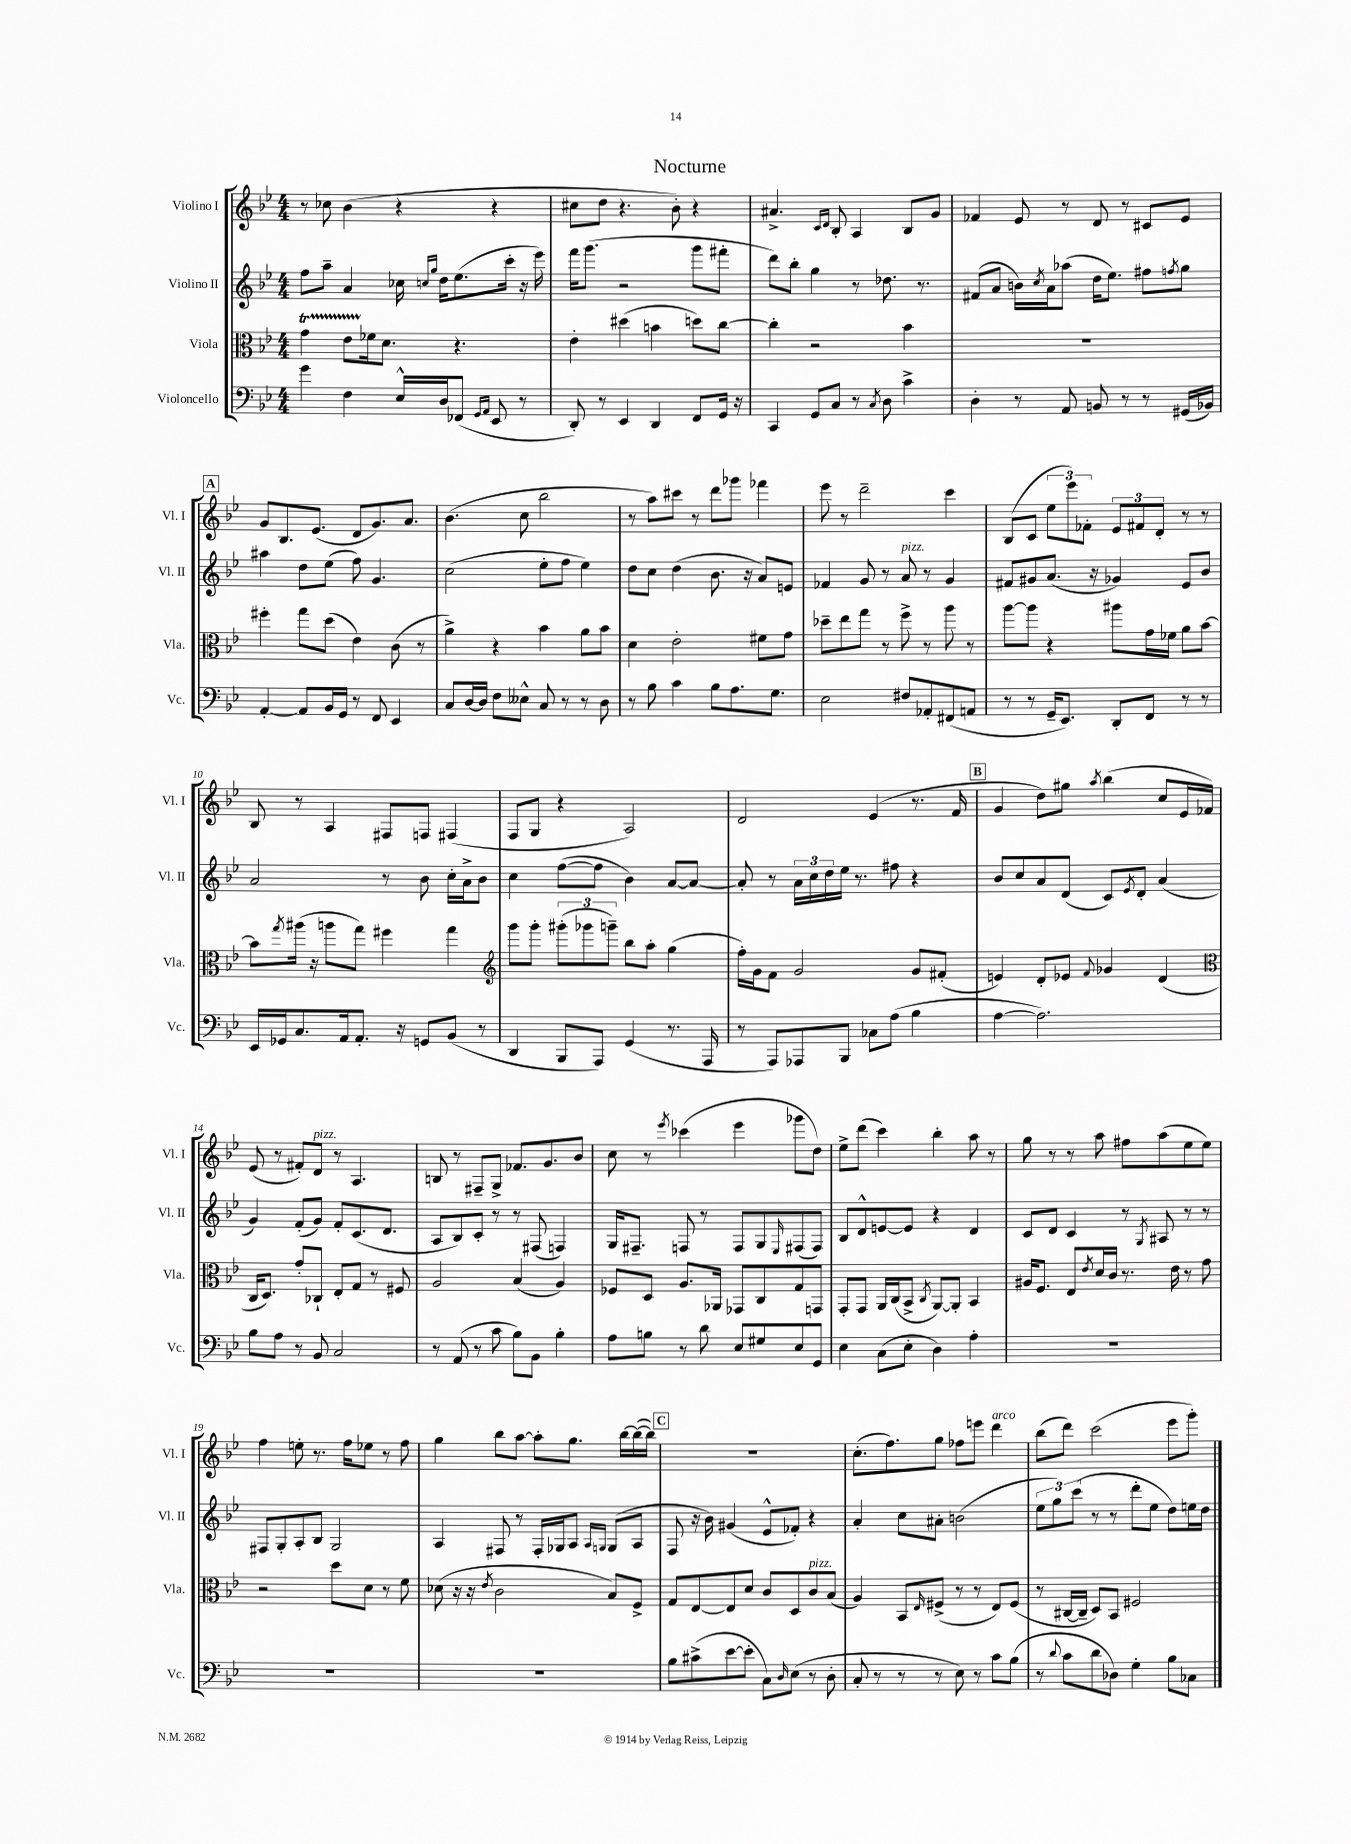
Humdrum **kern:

**kern	**kern	**kern	**kern
*staff4	*staff3	*staff2	*staff1
*clefF4	*clefC3	*clefG2	*clefG2
*k[b-e-]	*k[b-e-]	*k[b-e-]	*k[b-e-]
*M4/4	*M4/4	*M4/4	*M4/4
4g	4g	8ff	8r
.	.	8aa~	8cc-
4F	8e-	4a	(4b-
.	16f-	.	.
.	8.d	.	.
16E-^^	.	16cc-	4r
.	.	16qqcc	.
.	.	16qqgg	.
16D	.	16dd	.
(8FF-	4.r	(8.ee-	.
16qqGG	.	.	.
16qqAA	.	.	.
8EE-	.	.	4r
.	.	16ccc'	.
8r	.	16r	.
.	.	16eee-)	.
=	=	=	=
8DD')	4e-'	16fff	8cc#
.	.	(8.ggg	.
8r	.	.	8dd
4EE-	(4dd#	2r	4.r
4DD	4b	.	.
.	.	.	8b-')
8FF	8dd)	8ggg	4r
16GG	[8cc	8fff#'	.
16r	.	.	.
=	=	=	=
4CC	4cc']	8ddd)	4.a#^
.	.	8bb-'	.
8GG	2r	4gg	.
.	.	.	16qqc
.	.	.	16qqd
8C	.	.	8B-'
8r	.	8r	4A
8qC	.	.	.
8D	.	8.dd-	.
4c^	4b-	.	8B-
.	.	8.r	.
.	.	.	8g
=	=	=	=
4D'	1r	(8f#	4f-
.	.	8a	.
8r	.	16b)	8e-
.	.	8qcc	.
.	.	16a	.
8AA	.	(8aa-	8r
8BB	.	16dd	8d
.	.	8.ee-)	.
8r	.	.	8r
8r	.	8ff#	8c#
.	.	8qff	.
(16GG#	.	8gg	8e-
16BB-)	.	.	.
=	=	=	=
[4AA'	4ff#'	4aa#	8g
.	.	.	8.B-
8AA]	8gg	8dd	.
.	.	.	(8.e-
16BB-	(8dd	(8ee-	.
16GG	.	.	.
8r	4e-)	8ff)	8d
8FF	.	4.g	8.g)
4EE-	(8c	.	.
.	.	.	8.a
.	8r	.	.
=	=	=	=
8C	4a^)	(2cc	(4.b-
[16D	.	.	.
16D]	.	.	.
8F	4r	.	.
8E--^^	.	.	8cc
8C	4b-	8ee-'	2bb-
8r	.	8ff	.
8r	8a	4ee-)	.
8D	8b-	.	.
=	=	=	=
8r	4d	8dd	8r
8B-	.	8cc	8aa)
4c	2e-'	(4dd	8ccc#
.	.	.	8r
8B-	.	8.b-	8ddd
8.A	.	.	8ggg-
.	.	16r	.
.	8f#	8a)	4fff-
8.G	.	.	.
.	8g	8e	.
=	=	=	=
2E-	8dd-~	4f-	8eee-
.	8ee-	.	8r
.	8gg	8g	2ddd~
.	8r	8r	.
8F#	8ff^	8a	.
8AA-'	8r	8r	.
(8FF#	8aa	4g	4ccc
8AA	8r	.	.
=	=	=	=
8r	[8aa	8f#	(8B-
8r	8aa]	8g#	8c
16GG~	4r	(8.a	12ee-
8.EE-)	.	.	.
.	.	.	12eee-)
.	.	.	12f-'
.	.	16r	.
8DD'	8aa#	4g-)	12e-
.	.	.	12f#
8FF	16g	.	.
.	.	.	12d'
.	16f-	.	.
8r	8a	8e-	8r
8r	[8b-	8b-	8r
=	=	=	=
16EE-	8b-]	2a	8B-
16GG-	.	.	.
.	8qgg	.	.
8.C	(16aa#	.	8r
.	16r	.	.
.	8aa	.	4A
16AA	.	.	.
8.AA'	8gg)	.	.
.	4ff#	8r	8F#
16r	.	.	.
8GG	.	8b-	8F
(8BB-	4gg	16cc'	(4F#
.	.	16a^	.
8r	.	8b-	.
=	=	=	=
*	*clefG2	*	*
4DD	8ggg	4cc	8F
.	8ggg'	.	8G
8BBB-	(12ggg#'	([8ff	4r
.	12ggg-	.	.
8AAA)	.	8ff]	.
.	12ggg~)	.	.
(4GG	8bb-	4b-)	2A)
.	8aa'	.	.
8.r	(4gg	[8a	.
.	.	8a_	.
16AAA	.	.	.
=	=	=	=
8r	16ff')	8a']	2d
.	16g	.	.
8AAA)	8f	8r	.
8AAA-	2g	24a	.
.	.	24cc	.
.	.	24dd	.
8BBB-	.	16ee-	.
.	.	8.r	.
8C-	.	.	(4e-
(8A	.	8ff#	.
4B-	8g	4r	8.r
.	(8f#'	.	.
.	.	.	16f
=	=	=	=
[4A	4e)	8b-	4g
.	.	8cc	.
2.A])	8d'	8a	8dd)
.	8e-	(8d	8gg#
.	8qqf	.	8qaa
.	4g-	8c)	(4bb-
.	.	8qe-	.
.	.	8d'	.
.	(4d	(4a	8cc
.	.	.	16e-
.	.	.	16f-)
=	=	=	=
*	*clefC3	*	*
8B-	16C	4g)	(8e-
.	8.D)	.	.
8A	.	.	8r
8r	8g'	(8f'	8f#')
8BB-	8C-`	8g)	8d
2C	8E-'	8f'	8r
.	8G	(8.c	4.A
.	8r	.	.
.	.	8.d	.
.	8F#	.	.
=	=	=	=
8r	2A	8A	8B
(8AA	.	8B-)	8r
8r	.	8c'	8F#~
8c	.	8r	8G^
8B-)	(4B-	8r	8.f-
8BB-	.	(8F#	.
.	.	.	8.g
4B-'	4A)	4F)	.
.	.	.	8b-
=	=	=	=
8A	8F-	16G	8cc
.	.	8.F#~	.
8B	8D	.	8r
.	.	.	8qeee-
8r	8.A	8F	(4ccc-
8d	.	8r	.
.	16AA-	.	.
8E-	8GG-	8F	4eee-
8G#	8C	8G	.
.	.	16qqE-	.
8E-	8G	(8F#	8ggg-
8GG	8GG	8F#)	8dd)
=	=	=	=
4E-	8GG'	8B-	8ee-^
.	8GG	8d^^	(8ddd
(8C	16AA	[8e	4ccc)
.	(16C	.	.
8E-'	8BB-^	8e]	.
.	8qC	.	.
4D)	[8AA)	4r	4bb-'
.	8AA']	.	.
4A'	4BB-	4d	8aa
.	.	.	8r
=	=	=	=
1r	16A#	8c	8gg
.	8.F	.	.
.	.	8d	8r
.	8E-	4c	8r
.	8qe-	.	.
.	16d	.	8aa
.	16c	.	.
.	8.r	8r	8ff#
.	.	8qG	.
.	.	8A#	(8aa
.	16e-	.	.
.	8r	8r	8ee-
.	8g	8r	8ee-)
=	=	=	=
1r	2r	8F#	4ff
.	.	8G'	.
.	.	8A'	8ee'
.	.	8B-	8.r
.	8dd	2G	.
.	.	.	16ff
.	8d	.	8ee-
.	8r	.	8r
.	8f	.	8ff
=	=	=	=
1r	(8d-	4A	4gg
.	16r	.	.
.	16r	.	.
.	8qe-	.	.
.	2c	8F#	8bb-
.	.	8r	[8aa
.	.	16F#'	8aa']
.	.	16G-	.
.	.	8A	8.gg
.	.	16qqA	.
.	.	16qqG	.
.	8B-)	(8G	.
.	.	.	[16bb-
.	8F^	8A	(16bb-_
.	.	.	16bb-])
=	=	=	=
8B-	8G	8F	1r
(8c#^	[8E-	16r	.
.	.	16b-)	.
[8e-	8E-]	(4g#	.
8e-']	8d	.	.
8C)	8c	8e-^^	.
16qqD	.	.	.
(8E-	8D	8f-')	.
8r	8c	4r	.
8D'	(8B-	.	.
=	=	=	=
8C'	4A)	4a'	(8.cc'
8r	.	.	.
.	.	.	8.ff)
8r	8BB-	8cc	.
.	16qqE-	.	.
8r	(8F#^	8a#'	8gg
8E-)	8r	(2b	8ff-
8r	8r	.	8eee
8c	8E-)	.	4ddd
(8B-	(8F#	.	.
=	=	=	=
8r	8r	12ee-	(8bb-
.	.	12gg)	.
8qqd	.	.	.
8c	[16C#	.	8ddd)
.	.	(12ccc	.
.	16C#~]	.	.
8d	8D)	8r	(2ccc
8D-)	8BB-	8r	.
4G'	2F#	8ddd'	.
.	.	8ee-	.
8B-	.	8dd)	8eee-
8C-	.	16ee	8ggg')
.	.	16dd	.
==	==	==	==
*-	*-	*-	*-
